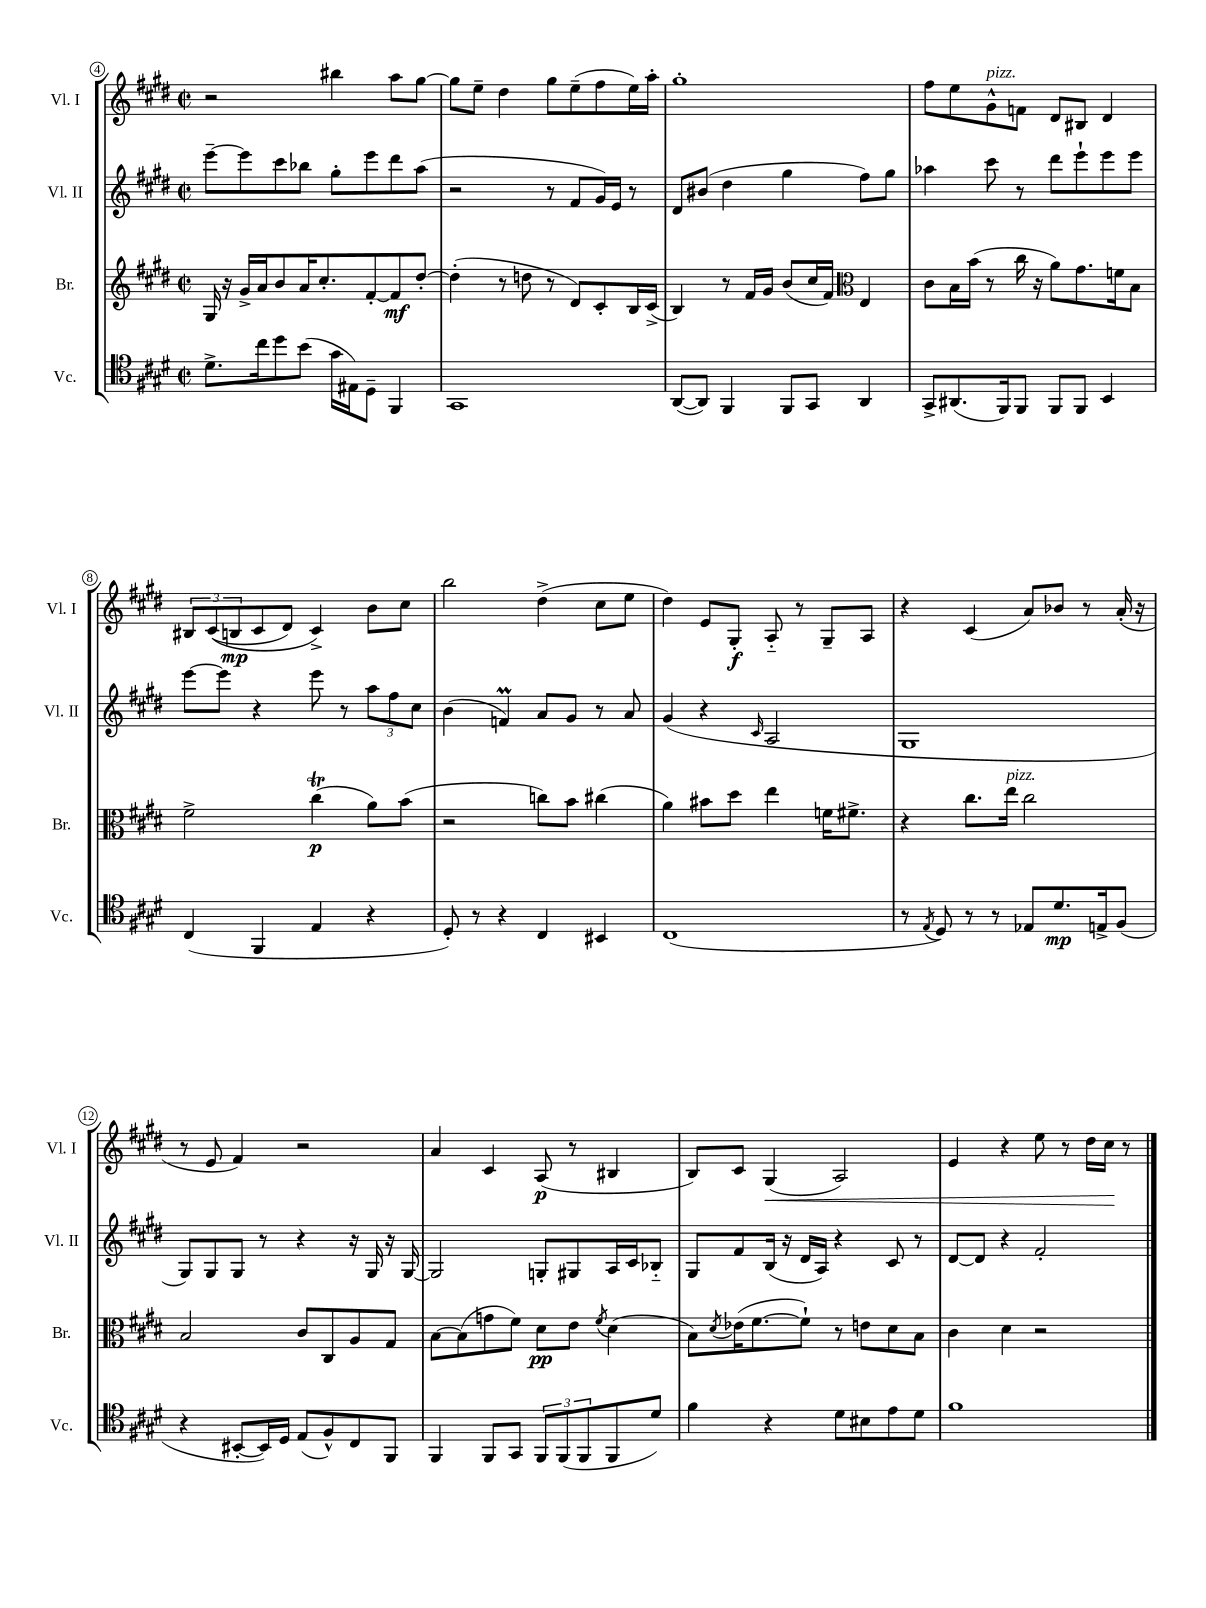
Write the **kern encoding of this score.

**kern	**kern	**kern	**kern
*staff4	*staff3	*staff2	*staff1
*clefC4	*clefG2	*clefG2	*clefG2
*k[f#c#g#d#]	*k[f#c#g#d#]	*k[f#c#g#d#]	*k[f#c#g#d#]
*M2/2	*M2/2	*M2/2	*M2/2
*met(c|)	*met(c|)	*met(c|)	*met(c|)
8.d#^	16G#	[8eee~	2r
.	16r	.	.
.	16g#^	8eee]	.
16cc#	16a	.	.
8dd#	8b	8ccc#	.
(8b	16a	8bb-	.
.	8.cc#'	.	.
16g#	.	8gg#'	4bb#
16E#)	.	.	.
8D#~	[8f#'	8eee	.
4FF#	8f#]	8ddd#	8aa
.	[8dd#'	(8aa	[8gg#
=	=	=	=
1GG#	(4dd#']	2r	8gg#]
.	.	.	8ee~
.	8r	.	4dd#
.	8dd	.	.
.	8r	8r	8gg#
.	8d#)	8f#	(8ee~
.	8c#'	16g#)	8ff#
.	.	16e	.
.	16B	8r	16ee)
.	(16c#^	.	16aa'
=	=	=	=
([8AA	4B)	8d#	1gg#'
8AA])	.	(8b#	.
4FF#	8r	4dd#	.
.	16f#	.	.
.	16g#	.	.
8FF#	(8b	4gg#	.
8GG#	16cc#	.	.
.	16f#)	.	.
*	*clefC3	*	*
4AA	4E	8ff#)	.
.	.	8gg#	.
=	=	=	=
8GG#^	8c#	4aa-	8ff#
(8.AA#	16B	.	8ee
.	(16b	.	.
.	8r	8ccc#	8g#^^
16FF#)	.	.	.
8FF#	16cc#	8r	8f
.	16r	.	.
8FF#	8a)	8ddd#	8d#
8FF#	8.g#	8eee`	8B#
4BB	.	8eee	4d#
.	16f	.	.
.	8B	8eee	.
=	=	=	=
(4C#	2f#^	[8eee	12B#
.	.	.	&((12c#
.	.	8eee]	.
.	.	.	12B
4FF#	.	4r	8c#
.	.	.	8d#)
4E	(4cc#	8eee	4c#^&)
.	.	8r	.
4r	8a)	12aa	8b
.	.	12ff#	.
.	(8b	.	8cc#
.	.	12cc#	.
=	=	=	=
8D#')	2r	(4b	2bb
8r	.	.	.
4r	.	4f)	.
4C#	8cc)	8a	(4dd#^
.	8b	8g#	.
4BB#	(4cc#	8r	8cc#
.	.	8a	8ee
=	=	=	=
(1C#	4a)	(4g#	4dd#)
.	8b#	4r	8e
.	8dd#	.	8G#'
.	.	16qqc#	.
.	4ee	2A	8A'~
.	.	.	8r
.	16f	.	8G#~
.	8.f#^	.	.
.	.	.	8A
=	=	=	=
8r	4r	1G#	4r
8qE	.	.	.
8D#)	.	.	.
8r	8.cc#	.	(4c#
8r	.	.	.
.	16ee	.	.
8E-	2cc#	.	8a)
8.d#	.	.	8b-
.	.	.	8r
16E^	.	.	.
(8F#	.	.	(16a'
.	.	.	16r
=	=	=	=
4r	2B	8G#)	8r
.	.	8G#	8e
[8BB#'	.	8G#	4f#)
16BB#])	.	8r	.
16D#	.	.	.
(8E	8c#	4r	2r
8F#^^)	8C#	.	.
8C#	8A	16r	.
.	.	16G#	.
8FF#	8G#	16r	.
.	.	[16G#	.
=	=	=	=
4FF#	[8B	2G#]	4a
.	(8B]	.	.
8FF#	8g	.	4c#
8GG#	8f#)	.	.
12FF#	8d#	8G'	(8A
(12FF#	.	.	.
.	8e	8G#	8r
12FF#	.	.	.
.	8qf#	.	.
8FF#	(4d#	16A	4B#
.	.	16c#	.
8d#)	.	8B-'~	.
=	=	=	=
4f#	8B)	8G#	8B)
.	8qd#	.	.
.	(16e-	8f#	8c#
.	[8.f#	.	.
4r	.	(16B	(4G#
.	.	16r	.
.	8f#`])	16d#	.
.	.	16A)	.
8d#	8r	4r	2A)
8B#	8e	.	.
8e	8d#	8c#	.
8d#	8B	8r	.
=	=	=	=
1f#	4c#	[8d#	4e
.	.	8d#]	.
.	4d#	4r	4r
.	2r	2f#'	8ee
.	.	.	8r
.	.	.	16dd#
.	.	.	16cc#
.	.	.	8r
==	==	==	==
*-	*-	*-	*-
